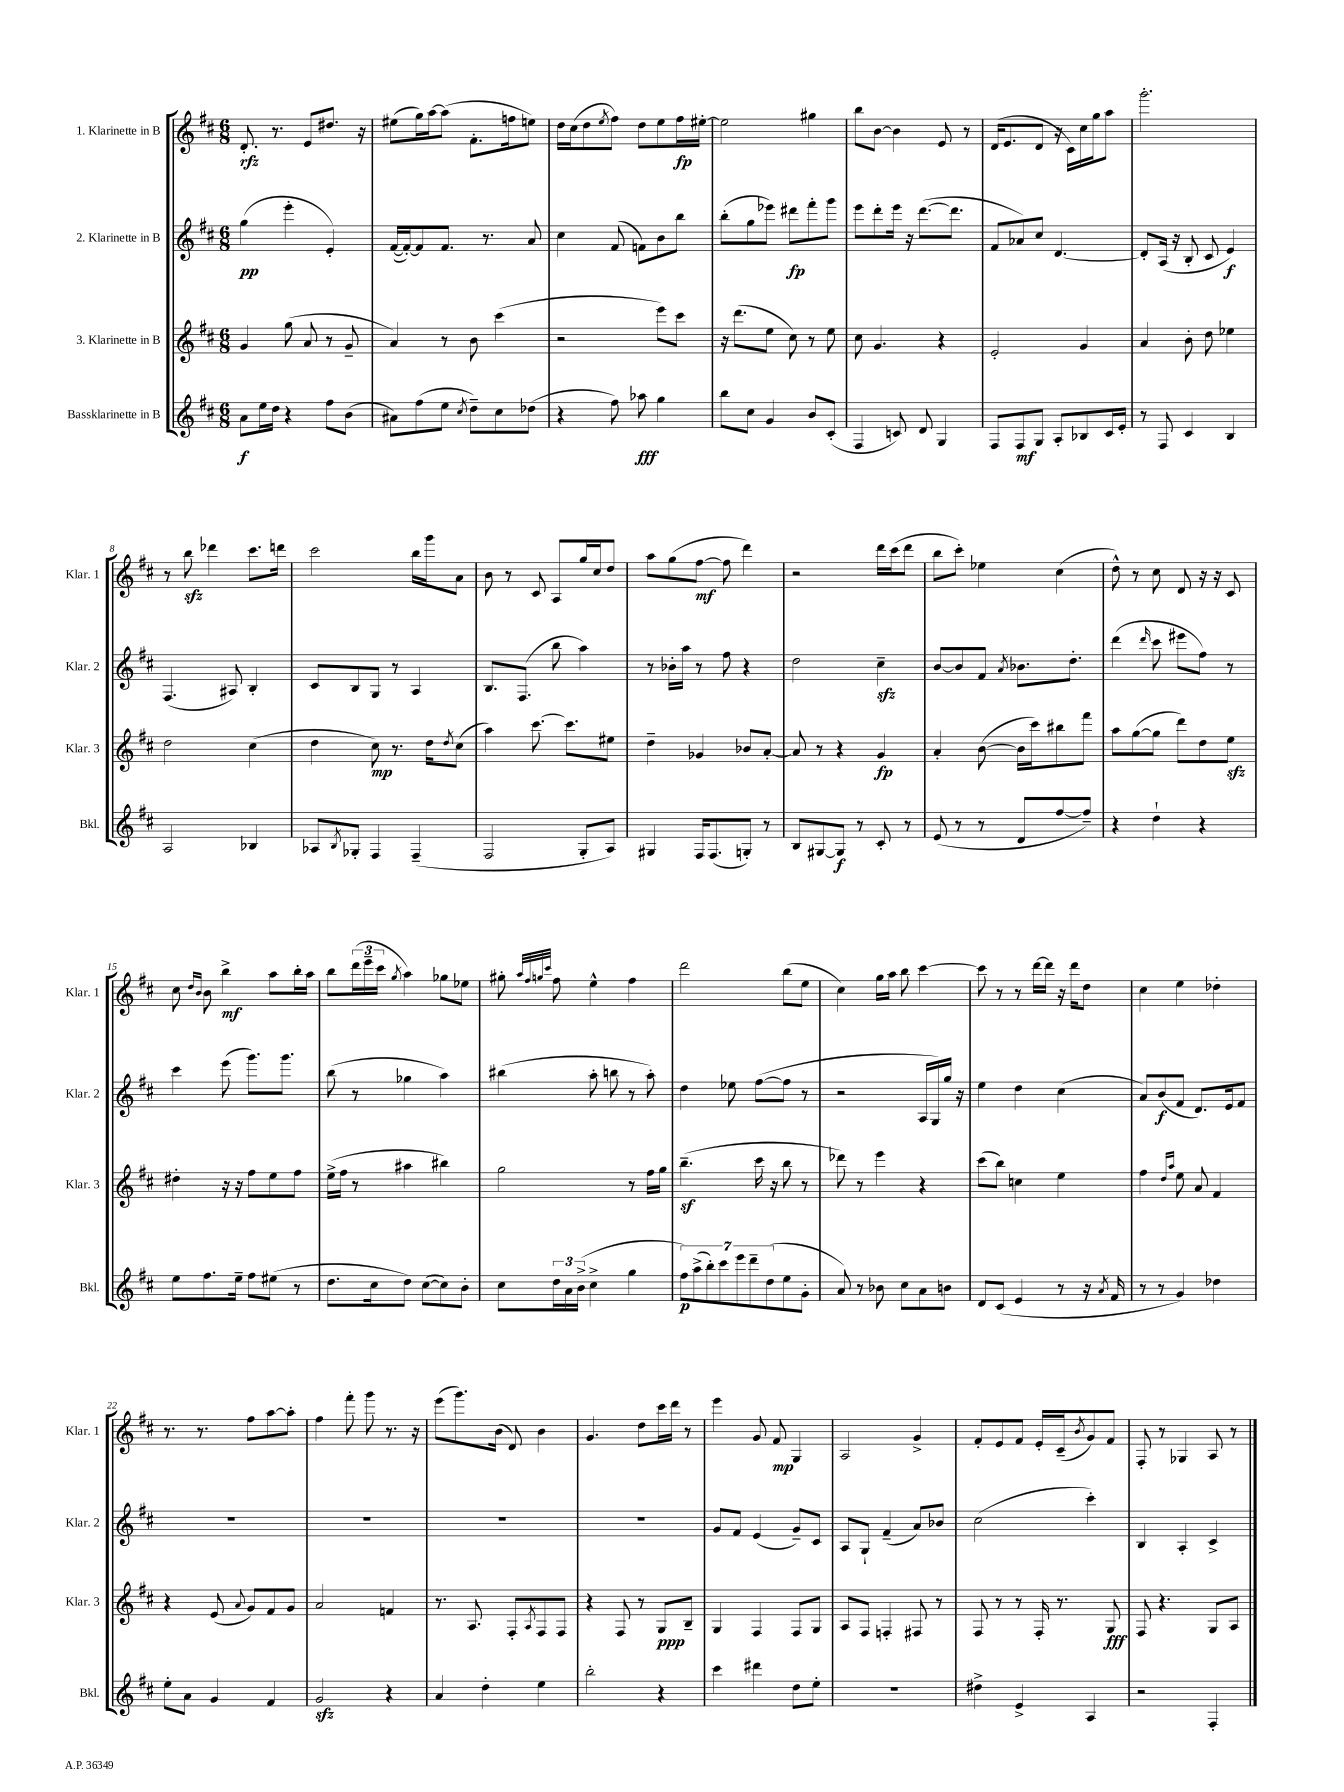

**kern	**dynam	**kern	**dynam	**kern	**dynam	**kern	**dynam
*part4	*part4	*part3	*part3	*part2	*part2	*part1	*part1
*staff4	*staff4	*staff3	*staff3	*staff2	*staff2	*staff1	*staff1
*I"Bassklarinette in B	*	*I"3. Klarinette in B	*	*I"2. Klarinette in B	*	*I"1. Klarinette in B	*
*I'Bkl.	*	*I'Klar. 3	*	*I'Klar. 2	*	*I'Klar. 1	*
*clefG2	*	*clefG2	*	*clefG2	*	*clefG2	*
*k[f#c#]	*	*k[f#c#]	*	*k[f#c#]	*	*k[f#c#]	*
*M6/8	*	*M6/8	*	*M6/8	*	*M6/8	*
=1	=1	=1	=1	=1	=1	=1	=1
8a\L	f	4g/	.	(4gg\	pp	8.d'/	rfz
16ee\L	.	.	.	.	.	.	.
16dd\JJ	.	.	.	.	.	8.r	.
4r	.	(8gg\	.	4eee'\	.	.	.
.	.	8a/	.	.	.	8e/L	.
8ff#\L	.	8r	.	4e'/)	.	8.dd#X/J	.
(8b\J	.	8g~/	.	.	.	.	.
.	.	.	.	.	.	16r	.
=2	=2	=2	=2	=2	=2	=2	=2
8a#X\L)	.	4a/)	.	([16f#/LL	.	(8ee#X\L	.
.	.	.	.	16f#'/J_)	.	.	.
(8ff#\	.	.	.	8f#/]	.	16gg\L)	.
.	.	.	.	.	.	[16aa\J	.
8ee\J	.	8r	.	8.f#/J	.	(8aa\J]	.
8qcc#/	.	.	.	.	.	.	.
8dd~\L)	.	8b\	.	.	.	8.f#'\L	.
.	.	.	.	8.r	.	.	.
8cc#\	.	(4ccc#\	.	.	.	.	.
.	.	.	.	.	.	16ffn\k	.
(8dd-X\J	.	.	.	8a/	.	8een\J)	.
=3	=3	=3	=3	=3	=3	=3	=3
4r	.	2r	.	4cc#\	.	16dd\LL	.
.	.	.	.	.	.	(16cc#\J	.
.	.	.	.	.	.	8dd\	.
.	.	.	.	.	.	8qee/	.
8ff#\)	.	.	.	(8f#/	.	8ff#\J)	.
8aa-X\	fff	.	.	8fn\L)	.	8dd\L	.
4gg\	.	8eee\L)	.	8b\	.	8ee\	.
.	.	8ccc#\J	.	8bb\J	.	16ff#\L	fp
.	.	.	.	.	.	[16ee#X'\JJ	.
=4	=4	=4	=4	=4	=4	=4	=4
8bb\L	.	16r	.	(8bb'\L	.	2ee#\]	.
.	.	(8.ddd\L	.	.	.	.	.
8cc#\J	.	.	.	8gg\	.	.	.
4g/	.	8ee\J	.	8eee-X\J)	.	.	.
.	.	8cc#\)	.	8ddd#X\L	fp	.	.
8b/L	.	8r	.	8fff#'\	.	4gg#X\	.
(8c#'/J	.	8ee\	.	8ggg\J	.	.	.
=5	=5	=5	=5	=5	=5	=5	=5
4F#/	.	8cc#\	.	8eee\L	.	8bb\L	.
.	.	4.g/	.	8ddd'\	.	[8b\J	.
8cn/)	.	.	.	16eee\Jk	.	4b\]	.
.	.	.	.	16r	.	.	.
8d/	.	.	.	([8.ddd\L	.	.	.
4G/	.	4r	.	.	.	8e/	.
.	.	.	.	8.ddd\J]	.	.	.
.	.	.	.	.	.	8r	.
=6	=6	=6	=6	=6	=6	=6	=6
8F#/L	.	2e'/	.	8f#/L	.	(16d/KL	.
.	.	.	.	.	.	8.e/	.
8F#/	mf	.	.	8a-X/)	.	.	.
8G/J	.	.	.	8cc#/J	.	8d/J	.
8A'/L	.	.	.	[4.d/	.	16r	.
.	.	.	.	.	.	16c#\LL)	.
8B-X/	.	4g/	.	.	.	16cc#\	.
.	.	.	.	.	.	16gg\J	.
16c#/L	.	.	.	.	.	8aa\J	.
16e'/JJ	.	.	.	.	.	.	.
=7	=7	=7	=7	=7	=7	=7	=7
8r	.	4a/	.	8d'/L]	.	2.ggg'\	.
8F#/	.	.	.	(16A/Jk	.	.	.
.	.	.	.	16r	.	.	.
4c#/	.	8b'\	.	8B'/	.	.	.
.	.	8dd\	.	8c#/	.	.	.
4B/	.	4ee-X\	.	4e/)	f	.	.
!!LO:LB:g=z
=8	=8	=8	=8	=8	=8	=8	=8
2A/	.	2dd\	.	(4.F#/	.	8r	.
.	.	.	.	.	.	8bbzz\	.
.	.	.	.	.	.	4ddd-X\	.
.	.	.	.	8A#X/)	.	.	.
4B-X/	.	(4cc#\	.	4B'/	.	8.ccc#\L	.
.	.	.	.	.	.	16dddn\Jk	.
=9	=9	=9	=9	=9	=9	=9	=9
8A-X/L	.	4dd\	.	8c#/L	.	2ccc#\	.
8qB/	.	.	.	.	.	.	.
8G-X'/J	.	.	.	8B/	.	.	.
4F#/	.	8cc#\)	mp	8G/J	.	.	.
.	.	8.r	.	8r	.	.	.
(4F#~/	.	.	.	4A/	.	16bb\LL	.
.	.	16dd\KL	.	.	.	16ggg\J	.
.	.	8qdd/	.	.	.	.	.
.	.	(8cc#\J	.	.	.	8a\J	.
=10	=10	=10	=10	=10	=10	=10	=10
2F#/	.	4aa\)	.	8.B/L	.	8b\	.
.	.	.	.	.	.	8r	.
.	.	.	.	(8.F#/J	.	.	.
.	.	[8.ccc#\	.	.	.	8c#/	.
.	.	.	.	8bb\	.	8A/L	.
.	.	8.ccc#\L]	.	.	.	.	.
8G'/L	.	.	.	4aa\)	.	16gg/L	.
.	.	.	.	.	.	16cc#/J	.
8A/J)	.	8ee#X\J	.	.	.	8dd/J	.
=11	=11	=11	=11	=11	=11	=11	=11
4G#X/	.	4dd~\	.	8r	.	8aa\L	.
.	.	.	.	16b-X'\LL	.	(8gg\	.
.	.	.	.	16aa\JJ	.	.	.
16F#/KL	.	4g-X/	.	8r	.	[8ff#\J	mf
(8.F#/	.	.	.	.	.	.	.
.	.	.	.	8ff#\	.	8ff#\]	.
8Gn'/J)	.	8b-X/L	.	4r	.	4ddd\)	.
8r	.	[8a'/J	.	.	.	.	.
=12	=12	=12	=12	=12	=12	=12	=12
8B/L	.	8a/]	.	2dd\	.	2r	.
[8G#X/	.	8r	.	.	.	.	.
8G#/J]	f	4r	.	.	.	.	.
8r	.	.	.	.	.	.	.
8c#'/	.	4g/	fp	4cc#zz~\	.	16ddd\LL	.
.	.	.	.	.	.	(16ccc#\J	.
8r	.	.	.	.	.	8ddd\J	.
=13	=13	=13	=13	=13	=13	=13	=13
(8e/	.	4a'/	.	[8b/L	.	8bb\L	.
8r	.	.	.	8b/]	.	8ccc#'\J)	.
8r	.	([8b\	.	8f#/J	.	4ee-X\	.
.	.	.	.	8qa/	.	.	.
8d/L	.	16b\LL]	.	8.b-X\L	.	.	.
.	.	16ccc#\J)	.	.	.	.	.
[8ff#/	.	8bb#X\	.	.	.	(4cc#\	.
.	.	.	.	8.dd'\J	.	.	.
8ff#~/J])	.	8fff#\J	.	.	.	.	.
=14	=14	=14	=14	=14	=14	=14	=14
4r	.	8aa\L	.	(4ddd\	.	8dd^^\)	.
.	.	([8gg\	.	.	.	8r	.
.	.	.	.	16qqddd/	.	.	.
4dd`\	.	8gg\J]	.	8ccc#\	.	8cc#\	.
.	.	8ddd\L)	.	8eee#X\L	.	8d/	.
4r	.	8dd\	.	8ff#\J)	.	16r	.
.	.	.	.	.	.	16r	.
.	.	8eezz\J	.	8r	.	8c#/	.
!!LO:LB:g=z
=15	=15	=15	=15	=15	=15	=15	=15
8ee\L	.	4dd#X'\	.	4ccc#\	.	8cc#\	.
.	.	.	.	.	.	16qqdd/LL	.
.	.	.	.	.	.	16qqb/JJ	.
8.ff#\	.	.	.	.	.	8b\	.
.	.	16r	.	(8eee\	.	4bb^\	mf
16ee~\Jk	.	16r	.	.	.	.	.
8ff#\L	.	8ff#\L	.	8.ggg\L)	.	.	.
(8ee#X\J	.	8ee\	.	.	.	8aa\L	.
.	.	.	.	8.ggg\J	.	.	.
8r	.	8ff#\J	.	.	.	16bb'\L	.
.	.	.	.	.	.	16aa\JJ	.
=16	=16	=16	=16	=16	=16	=16	=16
8.dd\L	.	(16ee^\LL	.	(8bb\	.	8bb\L	.
.	.	16ff#\JJ	.	.	.	.	.
.	.	8r	.	8r	.	(24ddd\L	.
.	.	.	.	.	.	24eee~\	.
16cc#\k	.	.	.	.	.	.	.
.	.	.	.	.	.	24ccc#\JJ	.
.	.	.	.	.	.	8qgg/	.
8dd\J)	.	4aa#X\	.	4gg-X\	.	4aa\)	.
([8cc#\L	.	.	.	.	.	.	.
8cc#\])	.	4bb#X\)	.	4aa\)	.	8gg-X\L	.
8b'\J	.	.	.	.	.	8ee-X\J	.
=17	=17	=17	=17	=17	=17	=17	=17
8cc#\L	.	2gg\	.	(4bb#X\	.	8gg#X'\	.
.	.	.	.	.	.	32qqaa/LLL	.
.	.	.	.	.	.	32qqff#/	.
.	.	.	.	.	.	32qqggn/	.
.	.	.	.	.	.	32qqccc#/JJJ	.
24dd\L	.	.	.	.	.	8ff#\	.
24a\	.	.	.	.	.	.	.
(24b^\JJ	.	.	.	.	.	.	.
4cc#^\	.	.	.	8aa'\	.	4ee^^\	.
.	.	.	.	8bbn\	.	.	.
4gg\	.	8r	.	8r	.	4ff#\	.
.	.	16ff#\LL	.	8aa'\)	.	.	.
.	.	16gg\JJ	.	.	.	.	.
=18	=18	=18	=18	=18	=18	=18	=18
14ff#\L)	p	(4.bbz~\	.	4dd\	.	2ddd\	.
(14aa^\	.	.	.	.	.	.	.
14bb'\)	.	.	.	.	.	.	.
14ccc#\	.	.	.	.	.	.	.
.	.	.	.	8ee-X\	.	.	.
14eee\	.	.	.	.	.	.	.
14ddd~\	.	.	.	.	.	.	.
.	.	16ccc#\	.	([8ff#\L	.	.	.
(14dd\	.	.	.	.	.	.	.
.	.	16r	.	.	.	.	.
8ee\	.	8bb\	.	8ff#\J]	.	(8bb\L	.
8g'\J	.	8r	.	8r	.	8ee\J	.
=19	=19	=19	=19	=19	=19	=19	=19
8a/)	.	8ddd-X\)	.	2r	.	4cc#\)	.
8r	.	8r	.	.	.	.	.
8b-X\	.	4eee\	.	.	.	16gg\LL	.
.	.	.	.	.	.	16aa\JJ	.
8cc#\L	.	.	.	.	.	8bb\	.
8a\	.	4r	.	16A/LL	.	[4ccc#\	.
.	.	.	.	16G/)	.	.	.
8bn\J	.	.	.	16gg/JJ	.	.	.
.	.	.	.	16r	.	.	.
=20	=20	=20	=20	=20	=20	=20	=20
8d/L	.	(8ccc#\L	.	4ee\	.	8ccc#\]	.
(8c#/J	.	8bb\J)	.	.	.	8r	.
4e/	.	4ccn\	.	4dd\	.	8r	.
.	.	.	.	.	.	[16ddd\LL	.
.	.	.	.	.	.	16ddd\JJ]	.
8r	.	4ee\	.	(4cc#\	.	16r	.
.	.	.	.	.	.	16ddd\KL	.
16r	.	.	.	.	.	8dd\J	.
8qa/	.	.	.	.	.	.	.
16f#/	.	.	.	.	.	.	.
=21	=21	=21	=21	=21	=21	=21	=21
8r	.	4ff#\	.	8a/L)	.	4cc#\	.
8r	.	.	.	(8b/	f	.	.
.	.	16qqdd/LL	.	.	.	.	.
.	.	16qqaa/JJ	.	.	.	.	.
4g/)	.	8ee\	.	8f#/J	.	4ee\	.
.	.	8a/	.	8.d/L)	.	.	.
4dd-X\	.	4f#/	.	.	.	4dd-X'\	.
.	.	.	.	16e/k	.	.	.
.	.	.	.	8f#/J	.	.	.
!!LO:LB:g=z
=22	=22	=22	=22	=22	=22	=22	=22
8ee'\L	.	4r	.	2.r	.	8.r	.
8a\J	.	.	.	.	.	.	.
.	.	.	.	.	.	8.r	.
4g/	.	(8e/	.	.	.	.	.
.	.	8qqa/	.	.	.	.	.
.	.	8g/L)	.	.	.	8ff#\L	.
4f#/	.	8f#/	.	.	.	[8aa\	.
.	.	8g/J	.	.	.	8aa'\J]	.
=23	=23	=23	=23	=23	=23	=23	=23
2gzz/	.	2a/	.	2.r	.	4ff#\	.
.	.	.	.	.	.	8fff#'\	.
.	.	.	.	.	.	8ggg\	.
4r	.	4fn/	.	.	.	8.r	.
.	.	.	.	.	.	16r	.
=24	=24	=24	=24	=24	=24	=24	=24
4a/	.	8.r	.	2.r	.	(8eee\L	.
.	.	.	.	.	.	8.ggg\)	.
.	.	8.A/	.	.	.	.	.
4dd'\	.	.	.	.	.	.	.
.	.	.	.	.	.	(16b\Jk	.
.	.	8F#'/L	.	.	.	8d/)	.
.	.	8qA/	.	.	.	.	.
4ee\	.	8F#/	.	.	.	4b\	.
.	.	8F#/J	.	.	.	.	.
=25	=25	=25	=25	=25	=25	=25	=25
2bb'\	.	4r	.	2.r	.	4.g/	.
.	.	8F#/	.	.	.	.	.
.	.	8r	.	.	.	8dd\L	.
4r	.	8G/L	ppp	.	.	16ccc#\L	.
.	.	.	.	.	.	16ddd\JJ	.
.	.	8B~/J	.	.	.	8r	.
=26	=26	=26	=26	=26	=26	=26	=26
4ccc#\	.	4G/	.	8g/L	.	4eee\	.
.	.	.	.	8f#/J	.	.	.
4ddd#X\	.	4F#/	.	(4e/	.	8g/	.
.	.	.	.	.	.	8f#/	mp
8dd\L	.	8F#/L	.	8g~/L)	.	4G/	.
8ee'\J	.	8G/J	.	8c#/J	.	.	.
=27	=27	=27	=27	=27	=27	=27	=27
2.r	.	8A/L	.	8A/L	.	2A/	.
.	.	8F#/J	.	8G`/J	.	.	.
.	.	4Fn'/	.	(4f#~/	.	.	.
.	.	8F#X/	.	8a/L)	.	4g^/	.
.	.	8r	.	8b-X/J	.	.	.
=28	=28	=28	=28	=28	=28	=28	=28
4dd#X^\	.	8F#/	.	(2cc#\	.	8f#'/L	.
.	.	8r	.	.	.	8e/	.
4e^/	.	8r	.	.	.	8f#/J	.
.	.	16F#'/	.	.	.	16e'/LL	.
.	.	8.r	.	.	.	(16c#~/J	.
.	.	.	.	.	.	8qb/	.
4A/	.	.	.	4ccc#'\)	.	8g/)	.
.	.	8G/	fff	.	.	8f#/J	.
=29	=29	=29	=29	=29	=29	=29	=29
2r	.	8F#/	.	4B/	.	8F#'/	.
.	.	4.r	.	.	.	8r	.
.	.	.	.	4A'/	.	4G-X/	.
4F#'/	.	8G/L	.	4c#^/	.	8A/	.
.	.	8A/J	.	.	.	8r	.
==	==	==	==	==	==	==	==
*-	*-	*-	*-	*-	*-	*-	*-
